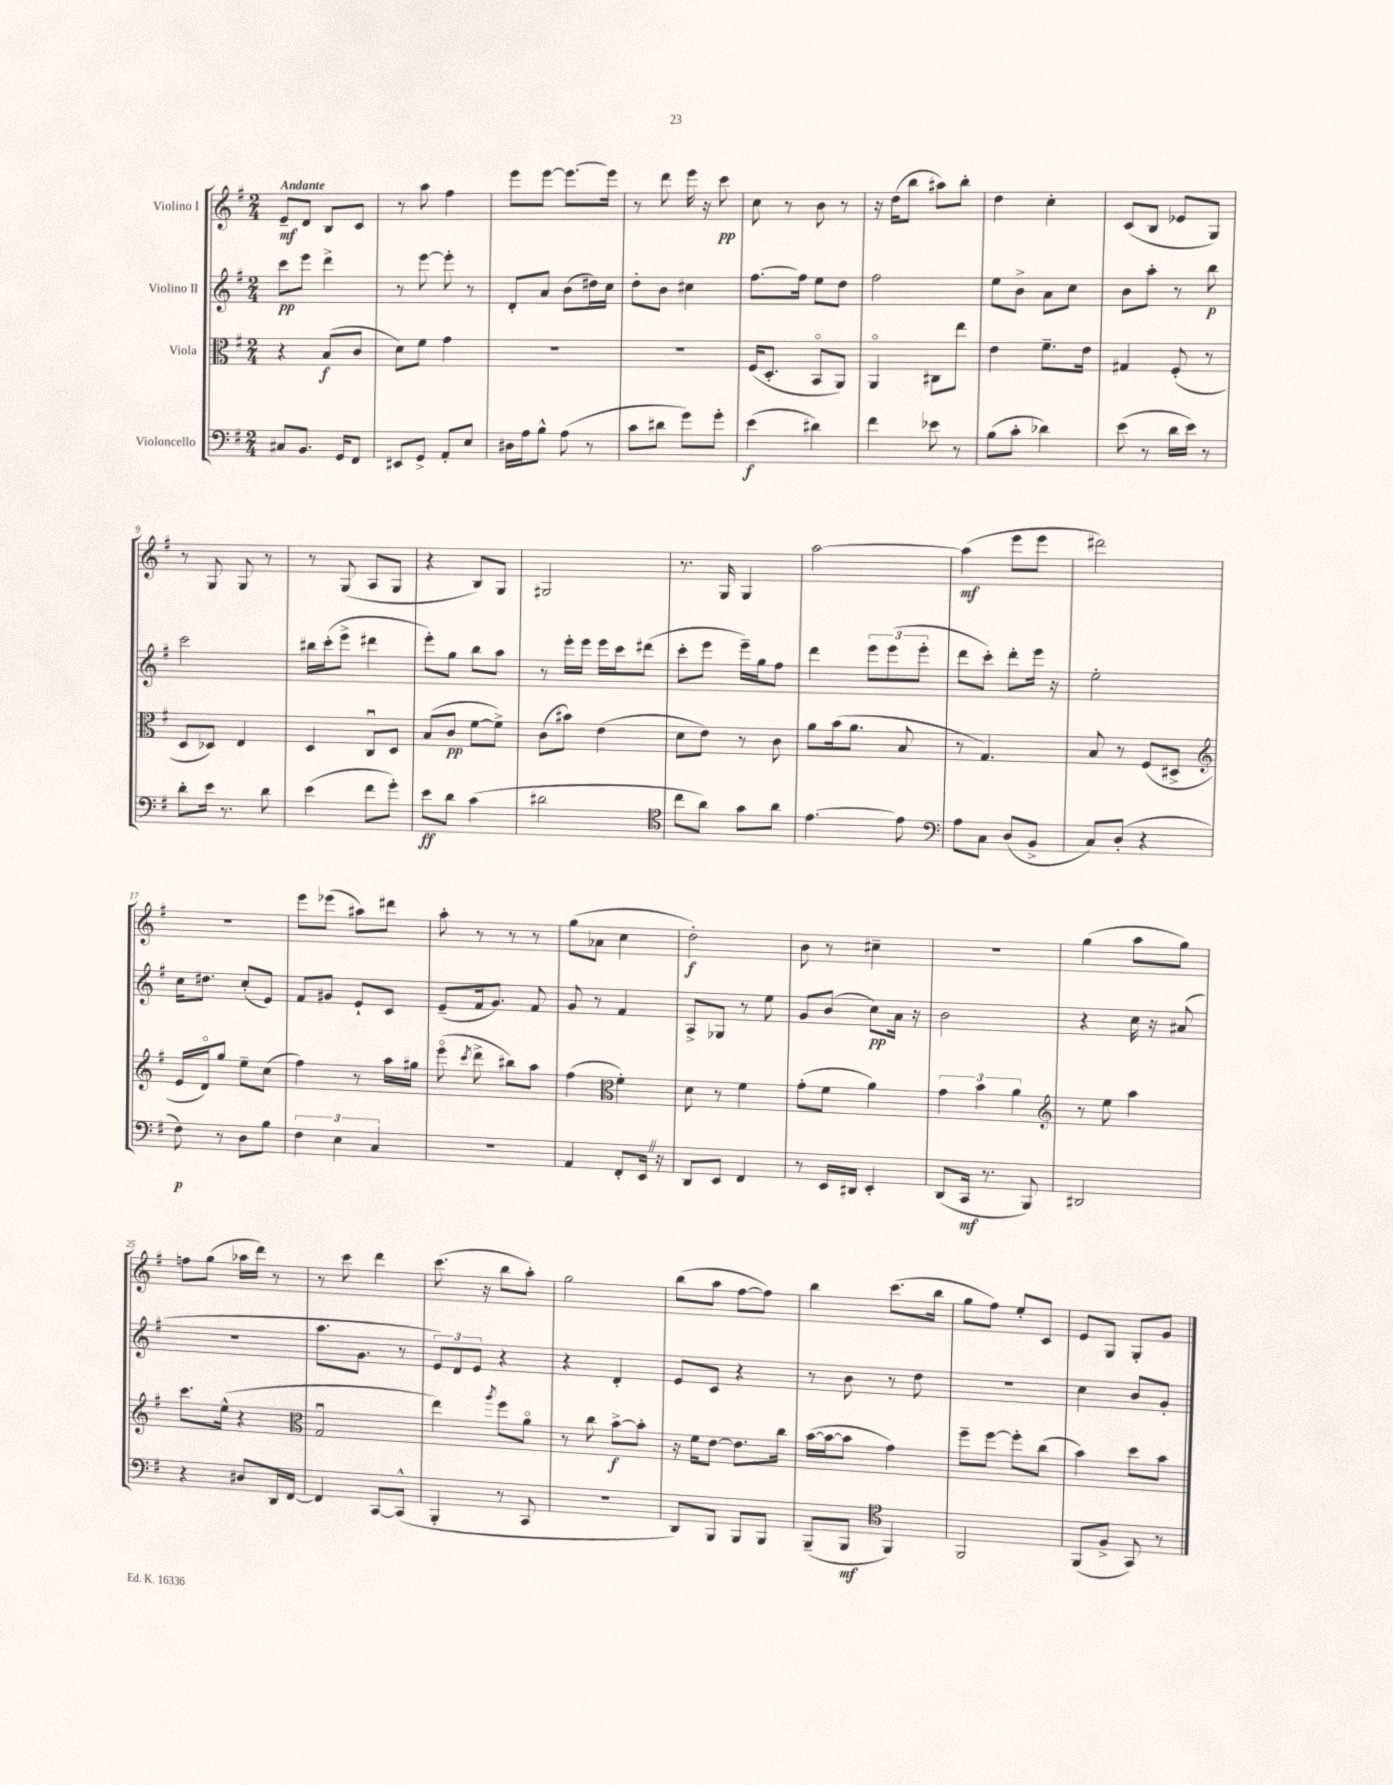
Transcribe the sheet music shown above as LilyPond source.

<<
\new StaffGroup <<
\new Staff = "s0" \with { instrumentName = "Violino I" } {
    \clef treble \key g \major \numericTimeSignature \time 2/4 \tempo "Andante"
    \autoBeamOff e'8[--\mf d'8] b8[ c'8] |
    r8 a''8 fis''4 |
    e'''8[ e'''8]~ e'''8.[~ e'''16] |
    r8 d'''8 e'''16 r16 c'''8\pp |
    c''8 r8 b'8 r8 |
    r16 d''16[( b''8] ais''8[) b''8]-. |
    d''4 c''4-. |
    c'8[( b8] ees'8[ g8]) |
    r8 g8 g8 r8 |
    r8 g8( a8[ g8] |
    r4 b8[) g8] |
    gis2 |
    r8. g16 g4 |
    a''2~ |
    a''4\mf( e'''8[ e'''8] |
    dis'''2) |
    r2 |
    e'''8[ ees'''8]( ais''8[) dis'''8] |
    a''8-. r8 r8 r8 |
    g''8[( aes'8] c''4 |
    d''2-.\f) |
    b'8 r8 cis''4-- |
    r2 |
    g''4( a''8[ g''8]) |
    f''8[ g''8]( aes''16[ d'''16]) r8 |
    r8 c'''8 d'''4 |
    c'''8.( r16 b''8[ a''8]-.) |
    g''2 |
    b''8[( a''8] fis''8[~ fis''8]) |
    b''4 c'''8.[( b''16] |
    g''8[ fis''8]) e''8[-. c'8] |
    e'8[ g8] g8[-. g'8] \bar "|." |
}
\new Staff = "s1" \with { instrumentName = "Violino II" } {
    \clef treble \key g \major \numericTimeSignature \time 2/4
    \autoBeamOff c'''8[\pp e'''8] d'''4-> |
    r8 e'''8~ e'''8-. r8 |
    d'8[-. a'8] b'8[( dis''16) c''16] |
    d''8[-. b'8] cis''4 |
    fis''8.[~ fis''16] e''8[ d''8] |
    fis''2 |
    e''8[ b'8]-> a'8[ c''8] |
    b'8[ a''8]-. r8 b''8\p |
    c'''2 |
    bis''16[ c'''16-.( e'''8]-> dis'''4 |
    e'''8[-.) g''8] b''8[ a''8] |
    r8 e'''16[-. e'''16] e'''16[ c'''16 dis'''8]( |
    c'''8[-. e'''8] e'''16[--) g''16 fis''8] |
    d'''4 \tuplet 3/2 { e'''8[ e'''8( e'''8]-. } |
    d'''8[ c'''8]-.) d'''8[-. e'''16] r16 |
    e''2-. |
    c''16[ dis''8.] c''8[-.( e'8]) |
    fis'8[ gis'8] e'8[-! c'8] |
    e'8[--( fis'16 g'8.]) fis'8 |
    g'8 r8 fis'4 |
    a8[-> ges8] r8 e''8 |
    g'8[ b'8]( c''8[\pp) a'16] r16 |
    b'2 |
    r4 c''16 r16 ais'8( |
    R2 |
    a''8.[ g'8.] r8 |
    \tuplet 3/2 { e'8[) d'8 e'8] } r4 |
    r4 d'4-. |
    e'8[ c'8] r4 |
    r8 b'8 r8 d''8 |
    R2 |
    c''4 b'8[ g'8]-. \bar "|." |
}
\new Staff = "s2" \with { instrumentName = "Viola" } {
    \clef alto \key g \major \numericTimeSignature \time 2/4
    \autoBeamOff r4 b8[\f( c'8] |
    d'8[) fis'8] g'4 |
    R2 |
    R2 |
    fis16[( d8.]-. b,8[\flageolet a,8]) |
    a,4\flageolet cis8[ e''8] |
    e'4 fis'8.[-- e'16] |
    gis4 fis8-.( r8 |
    d8[ des8]) e4 |
    d4 c8[\downbow d8] |
    b8[( c'8]\pp fis'8[~ fis'8]->) |
    c'8[( bis'8]) e'4( |
    d'8[ e'8]) r8 c'8 |
    a'8[ b'16( a'8.] b8 |
    r8 g4.) |
    b8 r8 fis8[( dis8]-> |
    \clef treble e'16[ d'16\flageolet) g''8] e''8[-- c''8]( |
    fis''4) r8 a''16[ gis''16] |
    e'''8\flageolet( \acciaccatura { c'''8 } d'''8-> bis''8[) a''8] |
    fis''4( \clef alto fis'4-.) |
    d'8 r8 fis'4 |
    g'8[-.( fis'8] a'4) |
    \tuplet 3/2 { g'4 b'4 a'4 } |
    \clef treble r8 e''8 a''4 |
    c'''8.[ e''16]-^( r4 |
    \clef alto g2\downbow |
    e''4) \acciaccatura { a''8 } fis''8[ a'8]\flageolet |
    r8 c''8 b'8[~->\f b'8]-. |
    r16 fis'16[ e'8]~ e'8.[ c''16] |
    b'16[~( b'16~ b'8] g'4) |
    fis''8[-- fis''8]~ fis''8[-. c''8]( |
    b'4) d''8[ b'8] \bar "|." |
}
\new Staff = "s3" \with { instrumentName = "Violoncello" } {
    \clef bass \key g \major \numericTimeSignature \time 2/4
    \autoBeamOff cis8[ b,8.] g,16[ fis,8] |
    eis,8[ g,8]-> a,8[-. e8] |
    dis16[ a16 b8]-^ a8( r8 |
    c'8[ dis'8] g'8[) g'8]-. |
    e'4\f( dis'4) |
    fis'4 ees'8 r8 |
    b8[( c'8]-. des'4) |
    e'8( r8 d'16[ e'16]) r8 |
    d'8[-. e'16] r8. d'8 |
    e'4( fis'8[ g'8]-.) |
    e'8[\ff d'8] c'4( |
    dis'2 |
    \clef tenor c''8[ a'8]) g'8[ a'8] |
    e'4.~ e'8 |
    \clef bass a8[ c8] d8[( b,8]-> |
    c8[) d8]-.( r4 |
    fis8\p) r8 d8[ b8] |
    \tuplet 3/2 { fis4 e4 c4 } |
    R2 |
    a,4 fis,8[-. e,16] \once \override BreathingSign.text = \markup { \musicglyph "scripts.caesura.straight" } \breathe r16 |
    d,8[ e,8] fis,4 |
    r8 e,16[ dis,16] e,4-. |
    d,8[( c,16]\mf r8. b,,8) |
    dis,2 |
    r4 dis8[ d,16 fis,16]~ |
    fis,4 c,8[~ c,8]-^( |
    b,,4-. r8 c,8 |
    r2 |
    d,8[) b,,8] b,,8[ b,,8] |
    b,,8[--( b,,8]\mf \clef tenor fis,4) |
    fis,2 |
    fis,8[( fis8]-> g,8) r8 \bar "|." |
}
>>
>>
